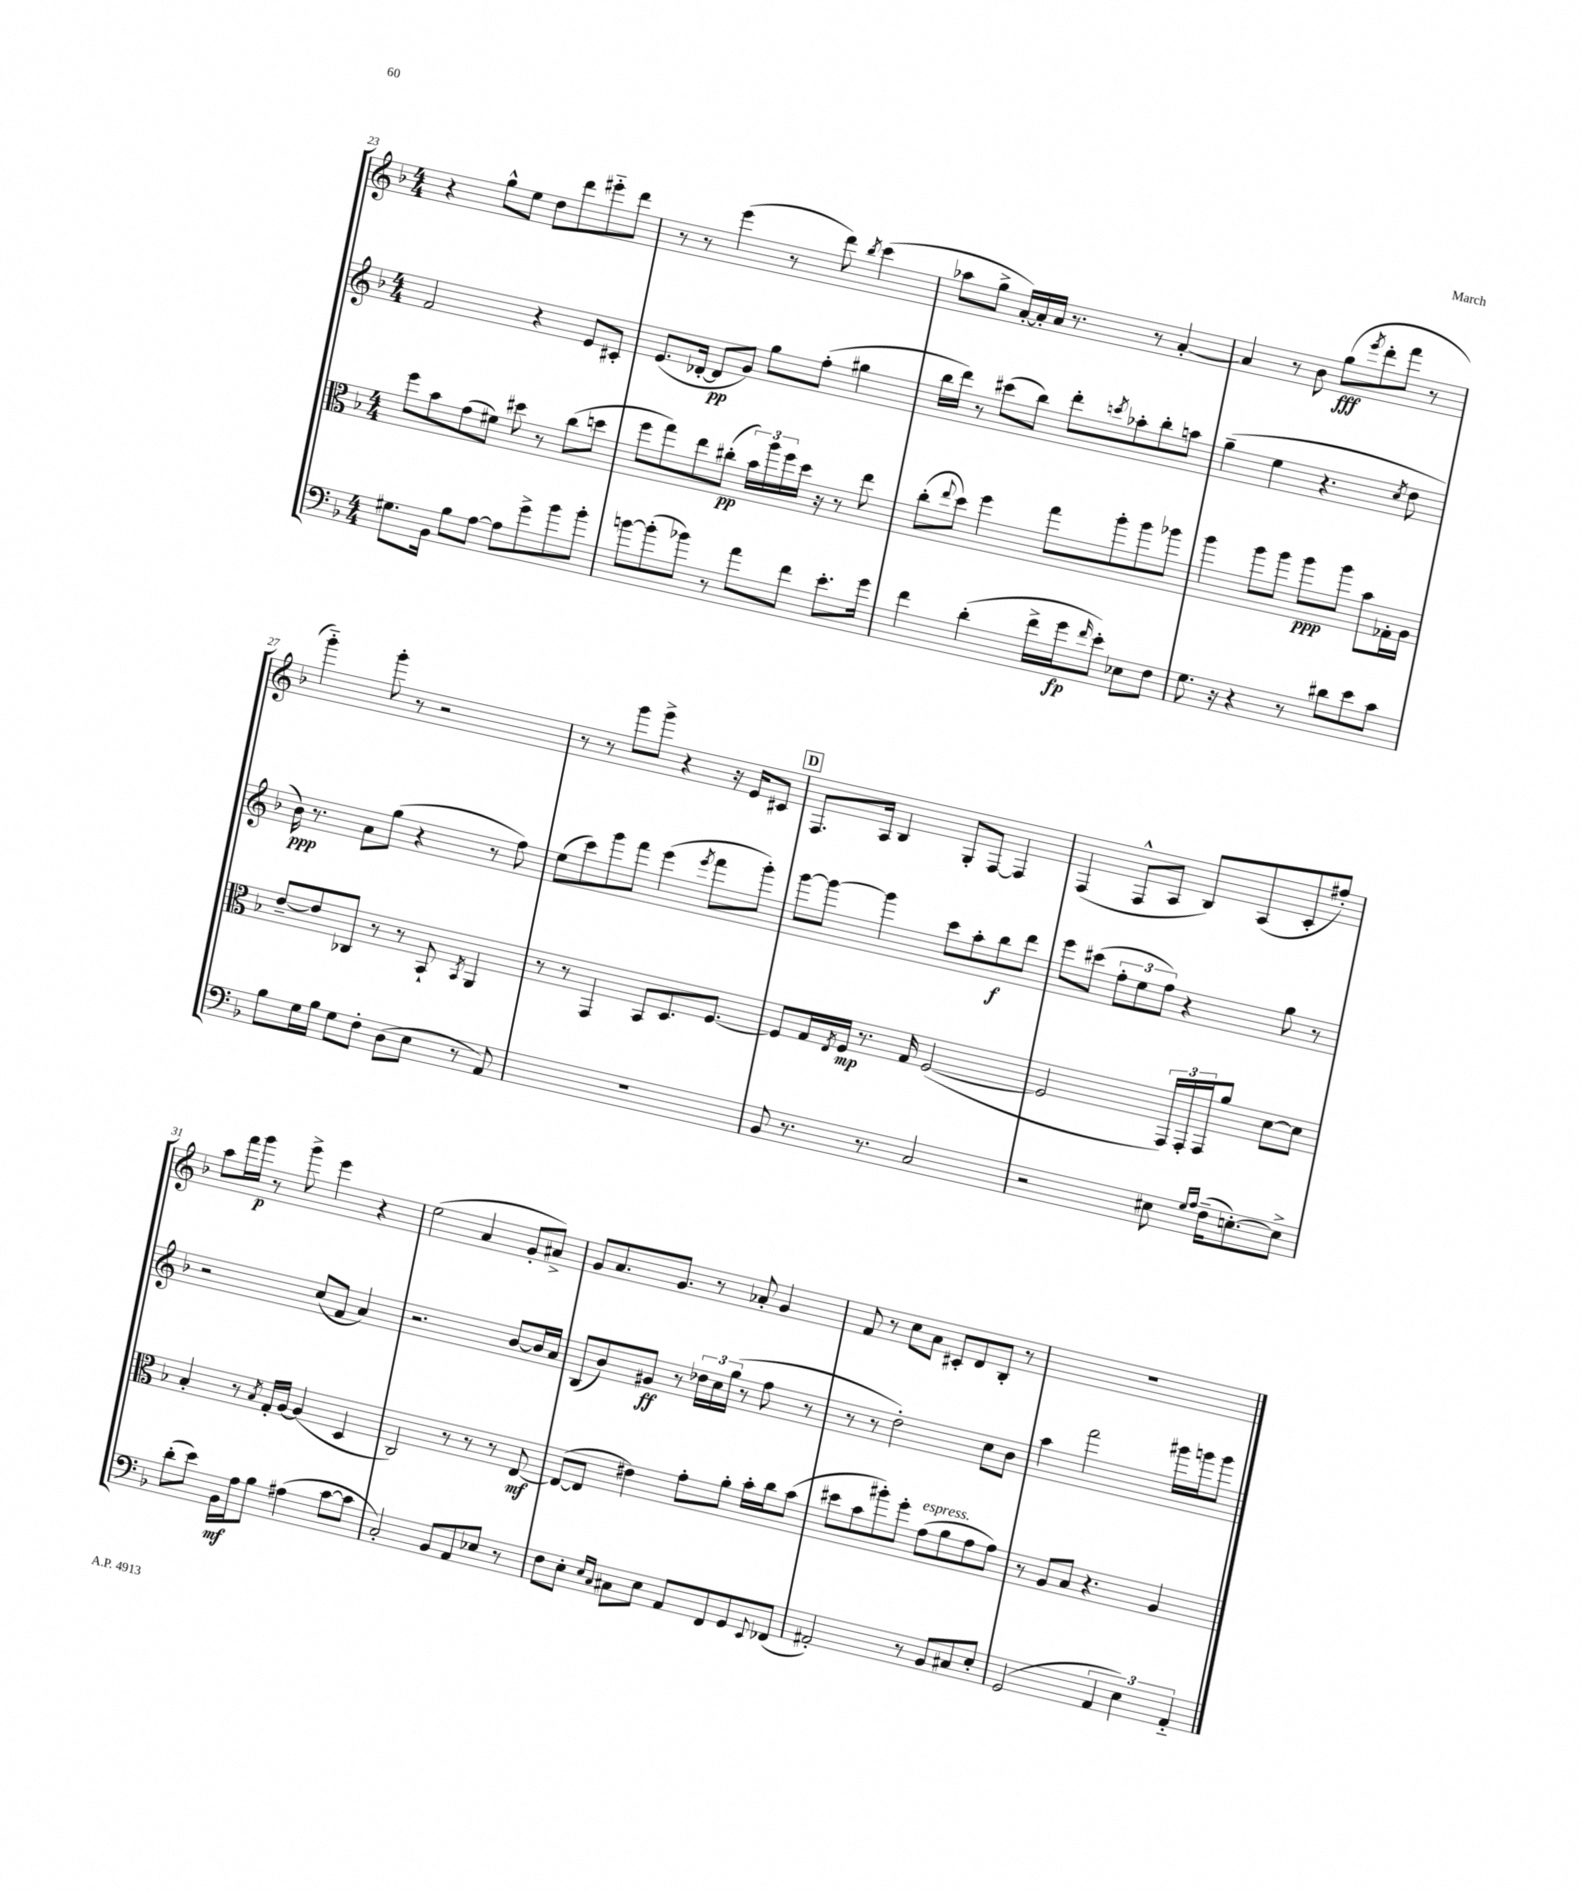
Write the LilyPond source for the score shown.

<<
\new StaffGroup <<
\new Staff = "s0" {
    \clef treble \key f \major \numericTimeSignature \time 4/4
    r4 g''8-^ e''8 d''8 d'''8 eis'''8-_ d'''8 |
    r8 r8 e'''4( r8 d'''8) \acciaccatura { bes''8 } c'''4( |
    aes''8 g''8-> a'16~-.) a'16-. a'16 r8. r8 a'4~-. |
    a'4 r8 bes'8 g''8\fff( \acciaccatura { e'''8 } d'''8-. f'''8 r8 |
    g'''4-_) g'''8-. r8 r2 |
    r8 r8 g'''8 g'''8-> r4 r16 e'16 cis'8 |
    \mark \markup { \box "D" } f8. a16 bes4 g8-. f8~ f4 |
    f4( f8-^ a8 bes8) a8( c'8-. fis''8-.) |
    a''8 f'''16 g'''16\p r8 g'''8-> e'''4 r4 |
    e''2( a'4 g'8-. ais'8->) |
    g'8 a'8. g'8. r8 aes'8-. g'4 |
    f'8 r8 c''8 a'8 cis'8-. d'8 bes8-. r8 |
    R1 \bar "|." |
}
\new Staff = "s1" {
    \clef treble \key f \major \numericTimeSignature \time 4/4
    f'2 r4 e'8 cis'8-. |
    e'8.( des'16~-. des'8\pp g'8) g''8 f''8-.( gis''4 |
    bes''16 d'''16) r8 cis'''8( bes''8) d'''8-. \acciaccatura { c'''8 } aes''8-. bes''8-. a''8 |
    g''4--( e''4 r4. \acciaccatura { c''8 } d''8 |
    bes'16\ppp) r8. a'8 g''8( r4 r8 f''8) |
    e''8( c'''8) g'''8 f'''8 e'''4( \acciaccatura { e'''8 } f'''8 g'''8-.) |
    \mark \markup { \box "D" } g'''8~ g'''8~ g'''4 c'''8 a''8-. bes''8\f d'''8 |
    e'''8 cis'''8( \tuplet 3/2 { f''8-. e''8 f''8) } r4 g''8 r8 |
    r2 c''8( f'8 a'4) |
    r2. bes'8~ bes'16 a'16 |
    bes8( bes'8) gis'8\ff r8 \tuplet 3/2 { des''16 c''16 g''16( } r8 f''8 r8 |
    r8 r8 d''2-.) c''8 bes'8 |
    a''4 f'''2 gis'''16 g'''16 g'''8 \bar "|." |
}
\new Staff = "s2" {
    \clef alto \key f \major \numericTimeSignature \time 4/4
    f''8 bes'8 g'8( fis'8) dis''8 r8 c''8( d''8 |
    f''8 g''8) e''8 cis''8-.\pp( \tuplet 3/2 { bes'16) a''16 f''16 } d''16 r16 r8 e''8 |
    c''8-.( \appoggiatura { e''8 } d''8) f''4 g''8 a''8-. a''8 aes''8 |
    a''4 a''8 a''8 a''8\ppp a''8 bes'8 ges16-. a16 |
    e'8~-- e'8 ces8 r8 r8 bes,8-! \acciaccatura { bes,8 } a,4 |
    r8 r8 g,4 bes,8 d8. f8.~ |
    \mark \markup { \box "D" } f8 g16 \acciaccatura { e8 } f16\mp r8. g16 f2~( |
    f2 \tuplet 3/2 { g,16) g,16-. g,16 } a'8 d'8~ d'8 |
    bes4-. r8 \acciaccatura { bes8 } g16-. a16~ a4( d4 |
    c2) r8 r8 r8 e8~\mf |
    e8~( e8 eis'4) g'8-. a'8-. bes'16-. c''16 bes'8( |
    dis''8 bes'8 ais''8-.) f''8-. g'8^\markup { \italic "espress." }( a'8 g'8 g'8) |
    r8 a8 bes8 r4. a4 \bar "|." |
}
\new Staff = "s3" {
    \clef bass \key f \major \numericTimeSignature \time 4/4
    gis8. bes,16 bes8 a8~ a8 g'8-> bes'8 bes'8-. |
    b'8~ b'8-.( bes'8) r8 a'8 f'8 e'8.-. g'16 |
    f'4 d'4-.( f'16-> g'16\fp \grace { f'16 } e'8-.) ees8 f8 |
    g8. r16 r4 r8 dis'8 e'8 c'8 |
    bes8 g16 bes16 g8 f8-. d8( e8 r8 a,8) |
    R1 |
    \mark \markup { \box "D" } bes,8 r8. r8. c2 |
    r2 eis8 \grace { g16 a16 } f16--( e8.~-.) e8-> |
    d'8-.( e'8) bes,16\mf a16 bes8 ais4( c'8~ c'8 |
    c2-.) bes,8 a,8 ees8 r8 |
    f8 e8-. \grace { e16 c16 } cis8 e8 a,8 f,8 g,8 \appoggiatura { e,8 } fes,8( |
    ais,2-.) r8 bes,8 cis8 e8-. |
    g,2( \tuplet 3/2 { a,4 e4) a,4-_ } \bar "|." |
}
>>
>>
\layout { \context { \Score currentBarNumber = #23 } }
